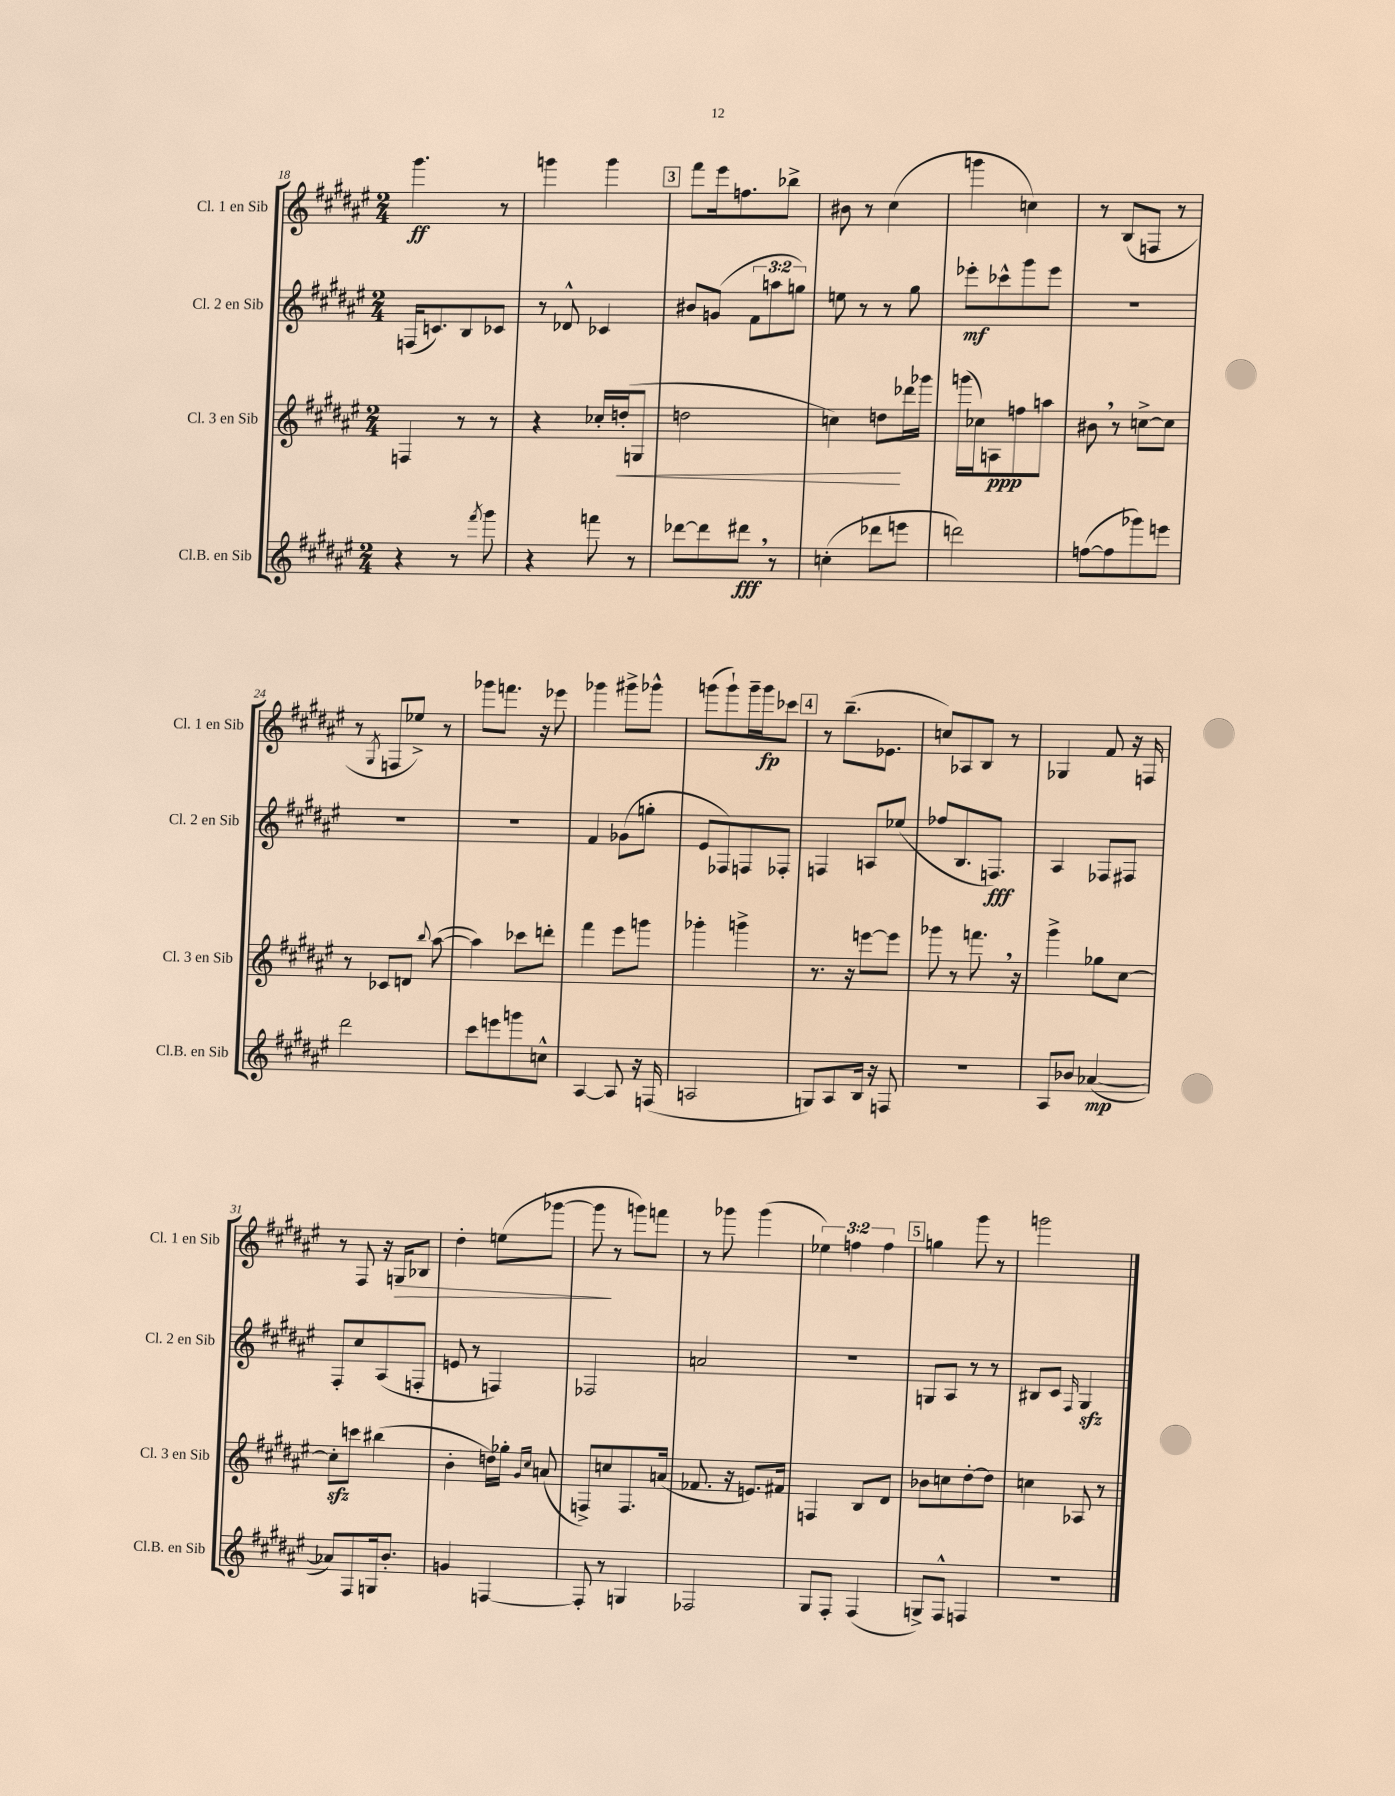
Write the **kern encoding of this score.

**kern	**kern	**kern	**kern
*staff4	*staff3	*staff2	*staff1
*clefG2	*clefG2	*clefG2	*clefG2
*k[f#c#g#d#a#e#]	*k[f#c#g#d#a#e#]	*k[f#c#g#d#a#e#]	*k[f#c#g#d#a#e#]
*M2/4	*M2/4	*M2/4	*M2/4
4r	4F	(16F	4.ggg#
.	.	8.c)	.
8r	8r	8B	.
8qfff#	.	.	.
8ggg#	8r	8c-	8r
=	=	=	=
4r	4r	8r	4ggg
.	.	8d-^^	.
8fff	16cc-'	4c-	4ggg
.	(16dd'	.	.
8r	8G	.	.
=	=	=	=
[8ddd-	2dd	8b#	8fff#
8ddd-]	.	(8g	16eee#
.	.	.	8.ff
8ddd#	.	12f#	.
.	.	12aa	.
8r	.	.	8bb-^
.	.	12gg)	.
=	=	=	=
(4cc'	4cc)	8ee	8b#
.	.	8r	8r
8ddd-	8dd	8r	(4cc#
8eee	16ddd-	8gg#	.
.	16ggg-	.	.
=	=	=	=
2ddd)	(16ggg	8eee-'	4ggg
.	16cc-)	.	.
.	8A	8ccc-^^	.
.	8ff	8ggg#	4cc)
.	8aa	8eee-	.
=	=	=	=
([8ff	8b#	2r	8r
8ff]	8r	.	(8B
8ggg-)	[8cc^	.	8F
8eee	8cc]	.	8r
=	=	=	=
2ddd#	8r	2r	8r
.	.	.	8qG#
.	8c-	.	8F
.	8d	.	8ee-^)
.	8qqbb	.	.
.	([8aa#	.	8r
=	=	=	=
8ccc#	4aa#])	2r	8ggg-
8eee	.	.	8.fff
8ggg	8ccc-	.	.
.	.	.	16r
8cc^^	8ddd'	.	8eee-
=	=	=	=
[4A#	4fff#	4f#	4ggg-
8A#]	8eee#	(8g-	8ggg#^
16r	8ggg	8gg'	8ggg-^^
(16F	.	.	.
=	=	=	=
2A	4ggg-'	8e#	(8ggg
.	.	8F-)	8ggg`)
.	4ggg^	8F	16ggg~
.	.	.	16ggg
.	.	8F-'	8ccc-
=	=	=	=
8G)	8.r	4F	8r
8A#	.	.	(8.bb~
.	16r	.	.
16B	[8eee	8A	.
16r	.	.	8.e-
8F	8eee]	(8ee-	.
=	=	=	=
2r	8ggg-	8ff-	8cc)
.	8r	8.B	8A-
.	8.fff	.	8B
.	.	8.F)	.
.	.	.	8r
.	16r	.	.
=	=	=	=
8A#	4ggg#^	4A#	4G-
8b-	.	.	.
([4a-	8gg-	8F-	8f#
.	[8cc#	8F#	16r
.	.	.	16F
=	=	=	=
8a-])	8cc#']	8F#'	8r
8F#	8ccc	8cc#	8F#
16G	(4bb#	(8A#	16r
8.b'	.	.	16G
.	.	8F'	8B-
=	=	=	=
4g	4b'	8e	4dd#'
.	.	8r	.
[4F	16dd)	4F)	(8ee
.	16gg-'	.	.
.	16qqg#	.	.
.	16qqcc#	.	.
.	(8a	.	[8ggg-
=	=	=	=
8F']	8F^)	2F-	8ggg-]
8r	8cc	.	8r
4G	8.F	.	8ggg)
.	.	.	8fff
.	(16a	.	.
=	=	=	=
2F-	8.f-	2a	8r
.	.	.	8ggg-
.	16r	.	.
.	8.e)	.	(4ggg-
.	16f#	.	.
=	=	=	=
8G#	4F	2r	6ee-)
8F#'	.	.	.
.	.	.	6ff
(4F#	8B	.	.
.	.	.	6ff
.	8d#	.	.
=	=	=	=
8G^)	8b-	8G	4gg
8F#^^	8cc	8A#	.
4F	[8dd#'	8r	8ggg#
.	8dd#]	8r	8r
=	=	=	=
2r	4cc	8B#	2ggg
.	.	8c#	.
.	.	16qqF#	.
.	8A-	4G#	.
.	8r	.	.
==	==	==	==
*-	*-	*-	*-
